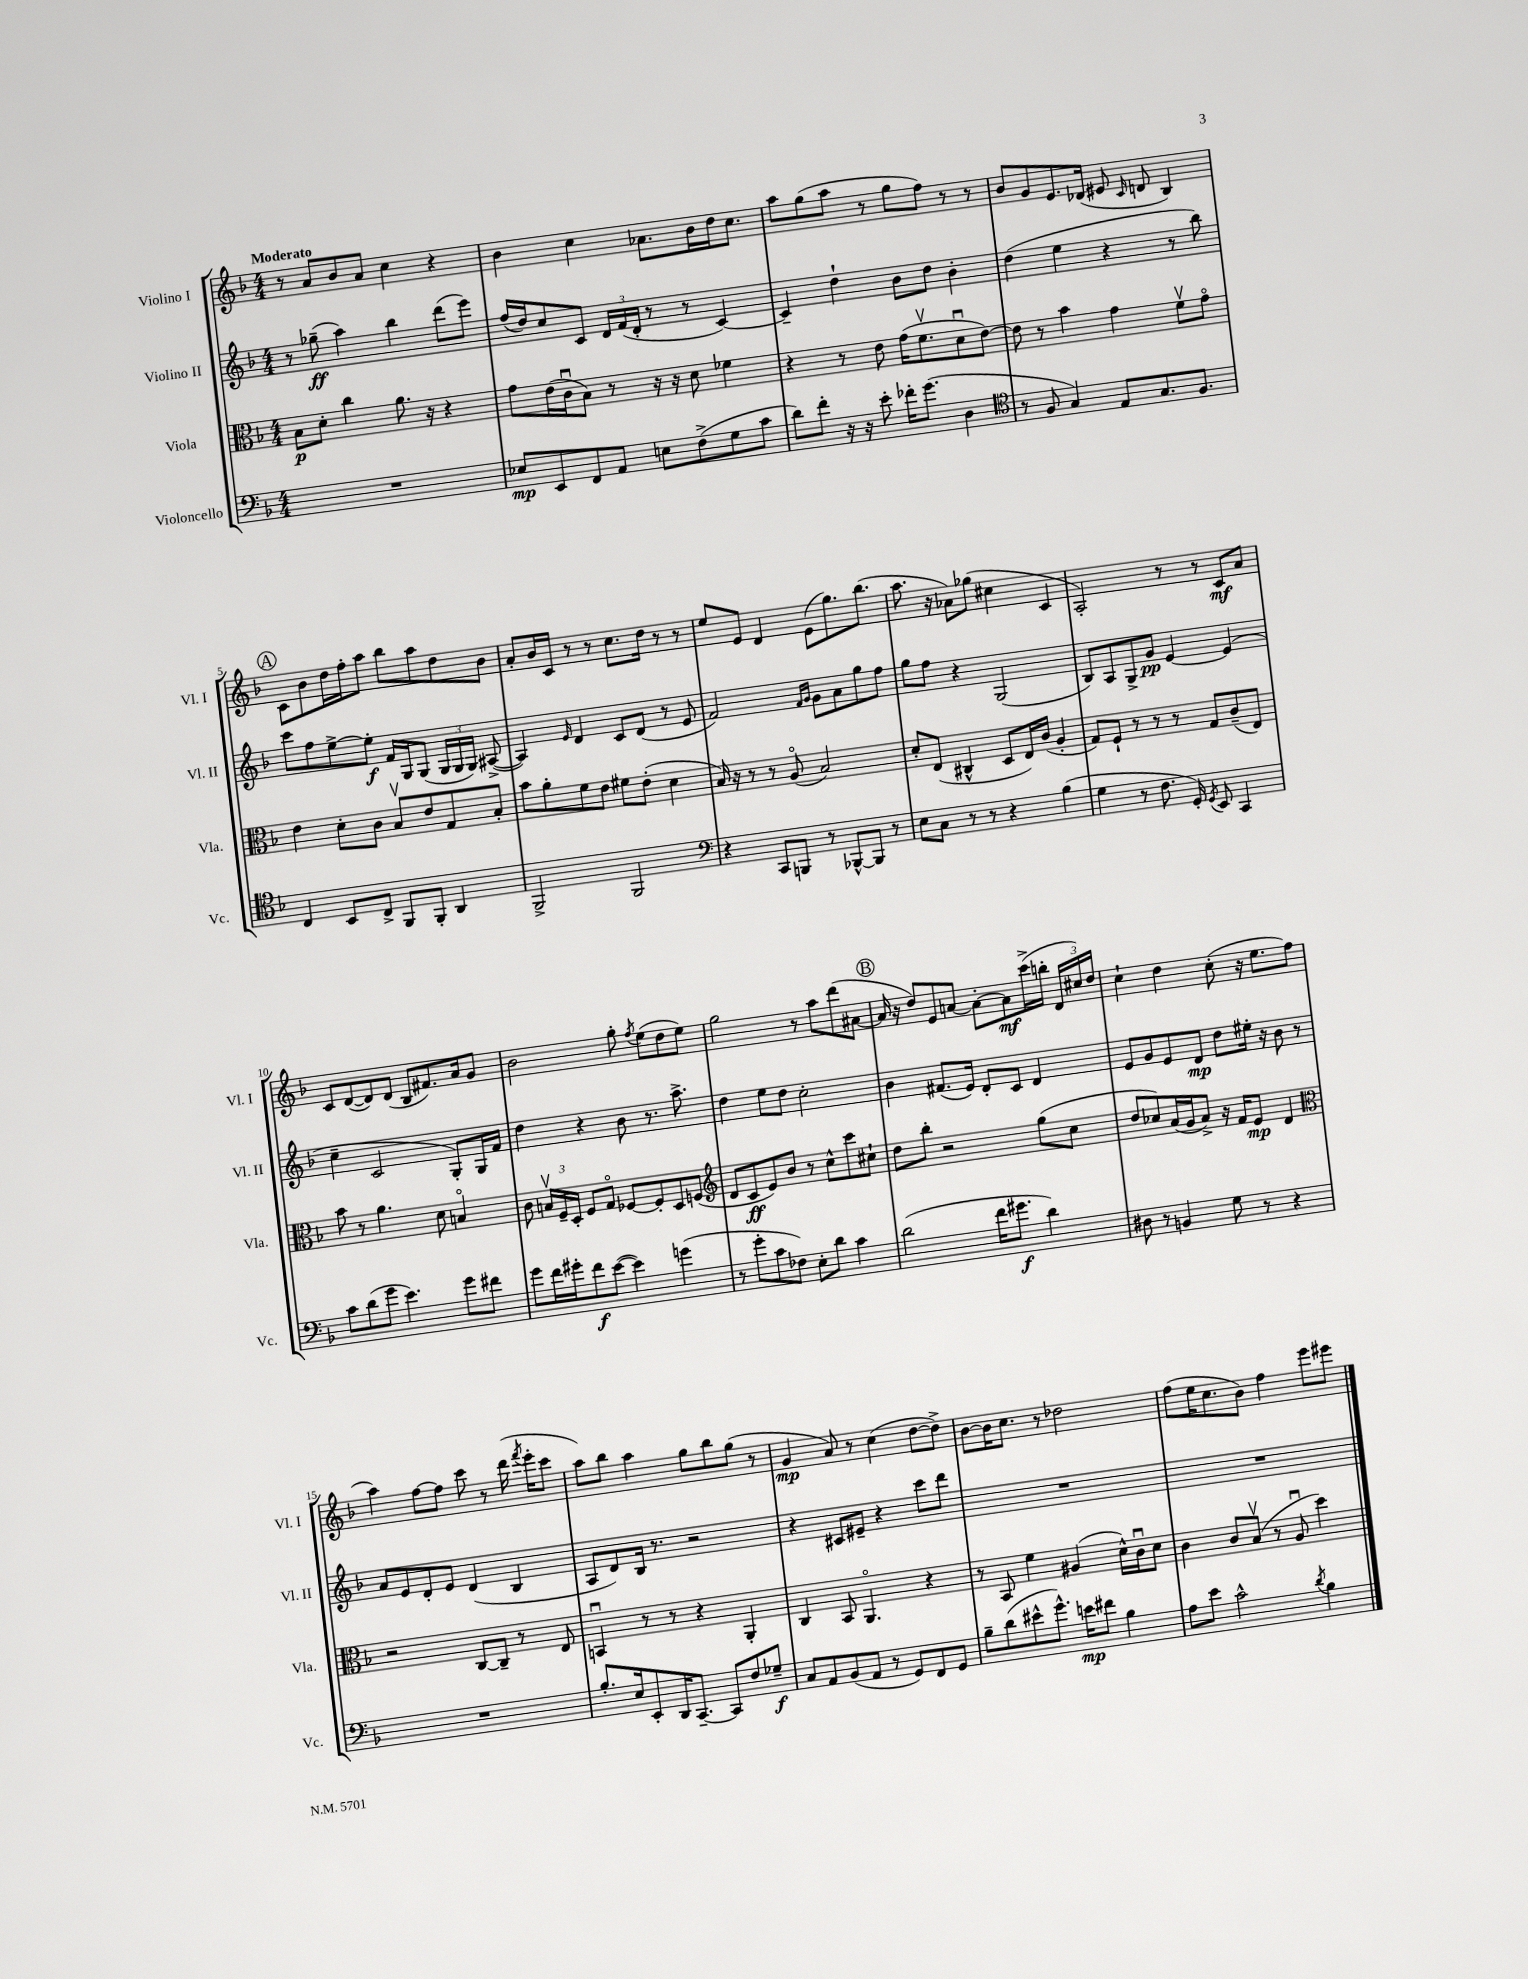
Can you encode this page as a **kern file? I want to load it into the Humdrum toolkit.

**kern	**dynam	**kern	**dynam	**kern	**dynam	**kern	**dynam
*part4	*part4	*part3	*part3	*part2	*part2	*part1	*part1
*staff4	*staff4	*staff3	*staff3	*staff2	*staff2	*staff1	*staff1
*I"Violoncello	*	*I"Viola	*	*I"Violino II	*	*I"Violino I	*
*I'Vc.	*	*I'Vla.	*	*I'Vl. II	*	*I'Vl. I	*
*clefF4	*	*clefC3	*	*clefG2	*	*clefG2	*
*k[b-]	*	*k[b-]	*	*k[b-]	*	*k[b-]	*
*M4/4	*	*M4/4	*	*M4/4	*	*M4/4	*
=1	=1	=1	=1	=1	=1	=1	=1
!	!	!	!	!	!	!LO:TX:a:B:t=Moderato	!
1r	.	8B-\L	p	8r	.	8r	.
.	.	8d'\J	.	(8gg-X~\	ff	8a/L	.
.	.	4cc\	.	4aa\)	.	8b-/	.
.	.	.	.	.	.	8a/J	.
.	.	8.a\	.	4bb-\	.	4cc\	.
.	.	16r	.	.	.	.	.
.	.	4r	.	(8ddd\L	.	4r	.
.	.	.	.	8eee\J)	.	.	.
=2	=2	=2	=2	=2	=2	=2	=2
8E-X/L	mp	8g\L	.	(16ff/LL	.	4b-\	.
.	.	.	.	16dd/J)	.	.	.
8EE/	.	(16e\L	.	8cc/	.	.	.
.	.	16cu\J	.	.	.	.	.
8FF/	.	8B-\J)	.	8c/J	.	4cc\	.
8AA/J	.	8r	.	24d/LL	.	.	.
.	.	.	.	(24f/	.	.	.
.	.	.	.	24d'/JJ	.	.	.
8En\L	.	16r	.	8r	.	8.a-X\L	.
.	.	16r	.	.	.	.	.
(8F^\	.	8d\	.	8r	.	.	.
.	.	.	.	.	.	16b-\L	.
8G\	.	4f-X\	.	[4c/)	.	16dd\J	.
.	.	.	.	.	.	8.cc\J	.
8c\J	.	.	.	.	.	.	.
=3	=3	=3	=3	=3	=3	=3	=3
8d\L)	.	4r	.	4c~/]	.	8aa\L	.
8f'\J	.	.	.	.	.	(8gg\	.
16r	.	8r	.	4dd`\	.	8aa\J	.
16r	.	.	.	.	.	.	.
8e'\	.	8e\	.	.	.	8r	.
16f-X'\KL	.	(16g\KL	.	8b-\L	.	8gg\L	.
(8.g\J	.	8.fv\	.	.	.	.	.
.	.	.	.	8dd\J	.	8ff\J)	.
4D\	.	8du\	.	4b-'\	.	8r	.
.	.	[8e\J)	.	.	.	8r	.
=4	=4	=4	=4	=4	=4	=4	=4
*clefC4	*	*	*	*	*	*	*
8r	.	8e\]	.	(4dd\	.	8b-/L	.
8F/	.	8r	.	.	.	8g/	.
4G/)	.	4b-\	.	4ee\	.	8.e/	.
.	.	.	.	.	.	(16d-X/Jk	.
8E/L	.	4g\	.	4r	.	8e#X/	.
.	.	.	.	.	.	16qqc/	.
8.G/	.	.	.	.	.	8dn/	.
.	.	8fv\L	.	8r	.	4B-/)	.
8.F/J	.	.	.	.	.	.	.
.	.	8g\J	.	8bb-\)	.	.	.
!!LO:LB:g=z
!!LO:REH:place=s1:t=A
=5	=5	=5	=5	=5	=5	=5	=5
4C/	.	4e\	.	8ccc\L	.	8c\L	.
.	.	.	.	8ff\	.	8b-\	.
8BB-/L	.	8d'\L	.	[8ee^\	.	16dd\L	.
.	.	.	.	.	.	16ff'\J	.
8C^/J	.	8c\J	.	8ee'\J]	f	8aa\J	.
8FF/L	.	8B-v/L	.	16f/LL	.	8bb-\L	.
.	.	.	.	16G/J	.	.	.
8FF'/J	.	8e/	.	(8G/J	.	8aa\	.
4AA/	.	8G/	.	24G/LL	.	8dd\	.
.	.	.	.	24G/	.	.	.
.	.	.	.	24G/JJ)	.	.	.
.	.	8B-'/J	.	([8A#X^/	.	8b-\J	.
=6	=6	=6	=6	=6	=6	=6	=6
2FF^/	.	8b-\L	.	4A#/])	.	8a'/L	.
.	.	8a'\	.	.	.	16b-/L	.
.	.	.	.	.	.	16c/JJ	.
.	.	.	.	16qqe/	.	.	.
.	.	8f\	.	4d/	.	8r	.
.	.	8e\J	.	.	.	8r	.
2FF/	.	8f#X\L	.	8c/L	.	8.cc\L	.
.	.	(8e'\J	.	(8d/J	.	.	.
.	.	.	.	.	.	16dd\Jk	.
.	.	4d\	.	8r	.	8r	.
.	.	.	.	8e/	.	8r	.
=7	=7	=7	=7	=7	=7	=7	=7
*clefF4	*	*	*	*	*	*	*
4r	.	16B-/)	.	2f/)	.	8ee/L	.
.	.	16r	.	.	.	.	.
.	.	8r	.	.	.	8e/J	.
8CC/L	.	8r	.	.	.	4d/	.
8BBBn/J	.	(8A/	.	.	.	.	.
.	.	.	.	16qqf/LL	.	.	.
.	.	.	.	16qqg/JJ	.	.	.
8r	.	2B-/)	.	8g\L	.	(8e\L	.
[8BBB-X^^/L	.	.	.	8a\	.	8.gg\)	.
8BBB-/J]	.	.	.	8gg\	.	.	.
.	.	.	.	.	.	(8.bb-\J	.
8r	.	.	.	8ff\J	.	.	.
=8	=8	=8	=8	=8	=8	=8	=8
8E\L	.	8d'/L	.	8gg\L	.	8.aa\	.
8C\J	.	(8E/J	.	8ff\J	.	.	.
.	.	.	.	.	.	16r	.
8r	.	4C#X^^/	.	4r	.	8a-X\L)	.
8r	.	.	.	.	.	(8gg-X\J	.
4r	.	8D/L	.	(2G/	.	4cc#X\	.
.	.	16E/L)	.	.	.	.	.
.	.	(16c/JJ	.	.	.	.	.
(4B-\	.	4A'/	.	.	.	4c/	.
=9	=9	=9	=9	=9	=9	=9	=9
4G\	.	8G/L)	.	8B-/L)	.	2A'/)	.
.	.	8F`/J	.	8A/	.	.	.
8r	.	8r	.	8G^/	.	.	.
8.F\	.	8r	.	8g/J	pp	.	.
.	.	8r	.	[4e/	.	8r	.
16GG'/)	.	.	.	.	.	.	.
8qGG/	.	.	.	.	.	.	.
8EE/	.	8G/L	.	.	.	8r	.
4CC/	.	(8c~/	.	(4e/]	.	8c/L	mf
.	.	8E/J)	.	.	.	8a/J	.
!!LO:LB:g=z
=10	=10	=10	=10	=10	=10	=10	=10
8c\L	.	8b-\	.	4cc~\	.	8c/L	.
(8d\	.	8r	.	.	.	([8d/	.
8g\J	.	4.a\	.	2c/	.	8d/])	.
4.e\)	.	.	.	.	.	(8d/J	.
.	.	.	.	.	.	8B-/L	.
.	.	8d\	.	.	.	8.f#X/)	.
8g\L	.	4Bn/	.	8G'/L)	.	.	.
.	.	.	.	.	.	16a/k	.
8f#X\J	.	.	.	16G/L	.	8g/J	.
.	.	.	.	16f/JJ	.	.	.
=11	=11	=11	=11	=11	=11	=11	=11
8g\L	.	8c\	.	4dd\	.	2b-\	.
16f\L	.	24Bnv/LL	.	.	.	.	.
.	.	24F~/	.	.	.	.	.
16g#X'\J	.	.	.	.	.	.	.
.	.	24D'/JJ	.	.	.	.	.
8f\	f	8F/L	.	4r	.	.	.
([8e\J	.	8G/J	.	.	.	.	.
4e\])	.	[8F-X/L	.	8b-\	.	8gg'\	.
.	.	.	.	.	.	8qff/	.
.	.	8F-'/]	.	8.r	.	(8ee\L	.
(4gn\	.	8D/	.	.	.	8dd\	.
.	.	.	.	8.aa^\	.	.	.
.	.	(8Fn/J	.	.	.	8ee\J)	.
=12	=12	=12	=12	=12	=12	=12	=12
*	*	*clefG2	*	*	*	*	*
8r	.	8d/L	.	4dd\	.	2gg\	.
8g'\L	.	8c/	ff	.	.	.	.
8c\	.	8e/)	.	8ee\L	.	.	.
8F-X\J)	.	8b-/J	.	8dd\J	.	.	.
8E'\L	.	8r	.	2cc'\	.	8r	.
8d\J	.	8cc^^\L	.	.	.	8aa\L	.
4c\	.	8ccc\	.	.	.	(8ddd\	.
.	.	8cc#X`\J	.	.	.	[8a#X\J	.
!!LO:REH:place=s1:t=B
=13	=13	=13	=13	=13	=13	=13	=13
(2d\	.	8dd\L	.	4b-\	.	16a#/]	.
.	.	.	.	.	.	16r	.
.	.	8bb-'\J	.	.	.	8dd/L)	.
.	.	2r	.	(8.f#X/L	.	8e/	.
.	.	.	.	.	.	[8an/J	.
.	.	.	.	16e/Jk)	.	.	.
16f\KL	.	.	.	8d'/L	.	8a'\L_	.
8.g#X\J	f	.	.	.	.	.	.
.	.	.	.	8c/J	.	8a\]	mf
4d\)	.	(8gg\L	.	4d/	.	(16ccc^\L	.
.	.	.	.	.	.	16bbn'\JJ	.
.	.	8cc\J	.	.	.	24d/LL	.
.	.	.	.	.	.	24cc#X/)	.
.	.	.	.	.	.	24dd/JJ	.
=14	=14	=14	=14	=14	=14	=14	=14
8D#X\	.	8dd/L	.	8e/L	.	4cc`\	.
8r	.	8cc-X/)	.	8g/	.	.	.
4BBn/	.	(16a/L	.	8e/	.	4dd\	.
.	.	16g/J	.	.	.	.	.
.	.	8a^/J)	.	8d/J	mp	.	.
8G\	.	16r	.	8dd\L	.	(8cc'\	.
.	.	16f/KL	.	.	.	.	.
8r	.	8e/J	mp	16ee#X'\Jk	.	16r	.
.	.	.	.	16r	.	8.ee\L	.
4r	.	4d/	.	8b-\	.	.	.
.	.	.	.	8r	.	8ff\J	.
!!LO:LB:g=z
=15	=15	=15	=15	=15	=15	=15	=15
*	*	*clefC3	*	*	*	*	*
1r	.	2r	.	8a/L	.	4aa\)	.
.	.	.	.	8e/	.	.	.
.	.	.	.	8d'/	.	[8ff\L	.
.	.	.	.	8e/J	.	8ff\J]	.
.	.	[8C/L	.	(4d/	.	8ccc\	.
.	.	8C~/J]	.	.	.	8r	.
.	.	8r	.	4B-/	.	(16ddd\	.
.	.	.	.	.	.	8qfff/	.
.	.	.	.	.	.	16eee'\KL	.
.	.	8E/	.	.	.	8ccc\J	.
=16	=16	=16	=16	=16	=16	=16	=16
8.B-'/L	.	4BBnu/	.	8A/L	.	8aa\L)	.
.	.	.	.	8d/)	.	8bb-\J	.
16E/k	.	.	.	.	.	.	.
8EE'/	.	8r	.	16B-/Jk	.	4aa\	.
.	.	.	.	8.r	.	.	.
16DD/K	.	8r	.	.	.	.	.
[8.CC~/J	.	.	.	.	.	.	.
.	.	4r	.	2r	.	8gg\L	.
8CC/L]	.	.	.	.	.	8bb-\	.
8F/	.	4AA'/	.	.	.	(8gg\J	.
8G-X~/J	f	.	.	.	.	8r	.
=17	=17	=17	=17	=17	=17	=17	=17
8C/L	.	4C/	.	4r	.	4g/	mp
8AA/	.	.	.	.	.	.	.
(8BB-/	.	8BB-/	.	8c#X/L	.	8a/)	.
8AA/J	.	4.AA/	.	8e#X~/J	.	8r	.
8r	.	.	.	4r	.	(4cc\	.
8GG/L)	.	.	.	.	.	.	.
8FF/	.	4r	.	8ccc\L	.	[8dd\L	.
8GG/J	.	.	.	8ddd\J	.	8dd^\J])	.
=18	=18	=18	=18	=18	=18	=18	=18
8B-~\L	.	8r	.	1r	.	[8b-\L	.
(8d\	.	8BB-/	.	.	.	16b-\K]	.
.	.	.	.	.	.	8.cc\J	.
8e#X^^\	.	4f\	.	.	.	.	.
8.g^^\J)	.	.	.	.	.	8r	.
.	.	(4A#X/	.	.	.	2dd-X\	.
16en\KL	mp	.	.	.	.	.	.
8f#X\J	.	.	.	.	.	.	.
4B-\	.	16d^^\LL)	.	.	.	.	.
.	.	16cu\J	.	.	.	.	.
.	.	8d\J	.	.	.	.	.
=19	=19	=19	=19	=19	=19	=19	=19
8A\L	.	4c\	.	1r	.	(8ff\L	.
8e\J	.	.	.	.	.	16ee\K	.
.	.	.	.	.	.	8.cc\	.
2c^^\	.	8c/L	.	.	.	.	.
.	.	(8B-v/J	.	.	.	8b-\J)	.
.	.	8r	.	.	.	4ff\	.
.	.	8Au/	.	.	.	.	.
8qd/	.	.	.	.	.	.	.
4B-\	.	4dd\)	.	.	.	8eee\L	.
.	.	.	.	.	.	8eee#X\J	.
==	==	==	==	==	==	==	==
*-	*-	*-	*-	*-	*-	*-	*-
